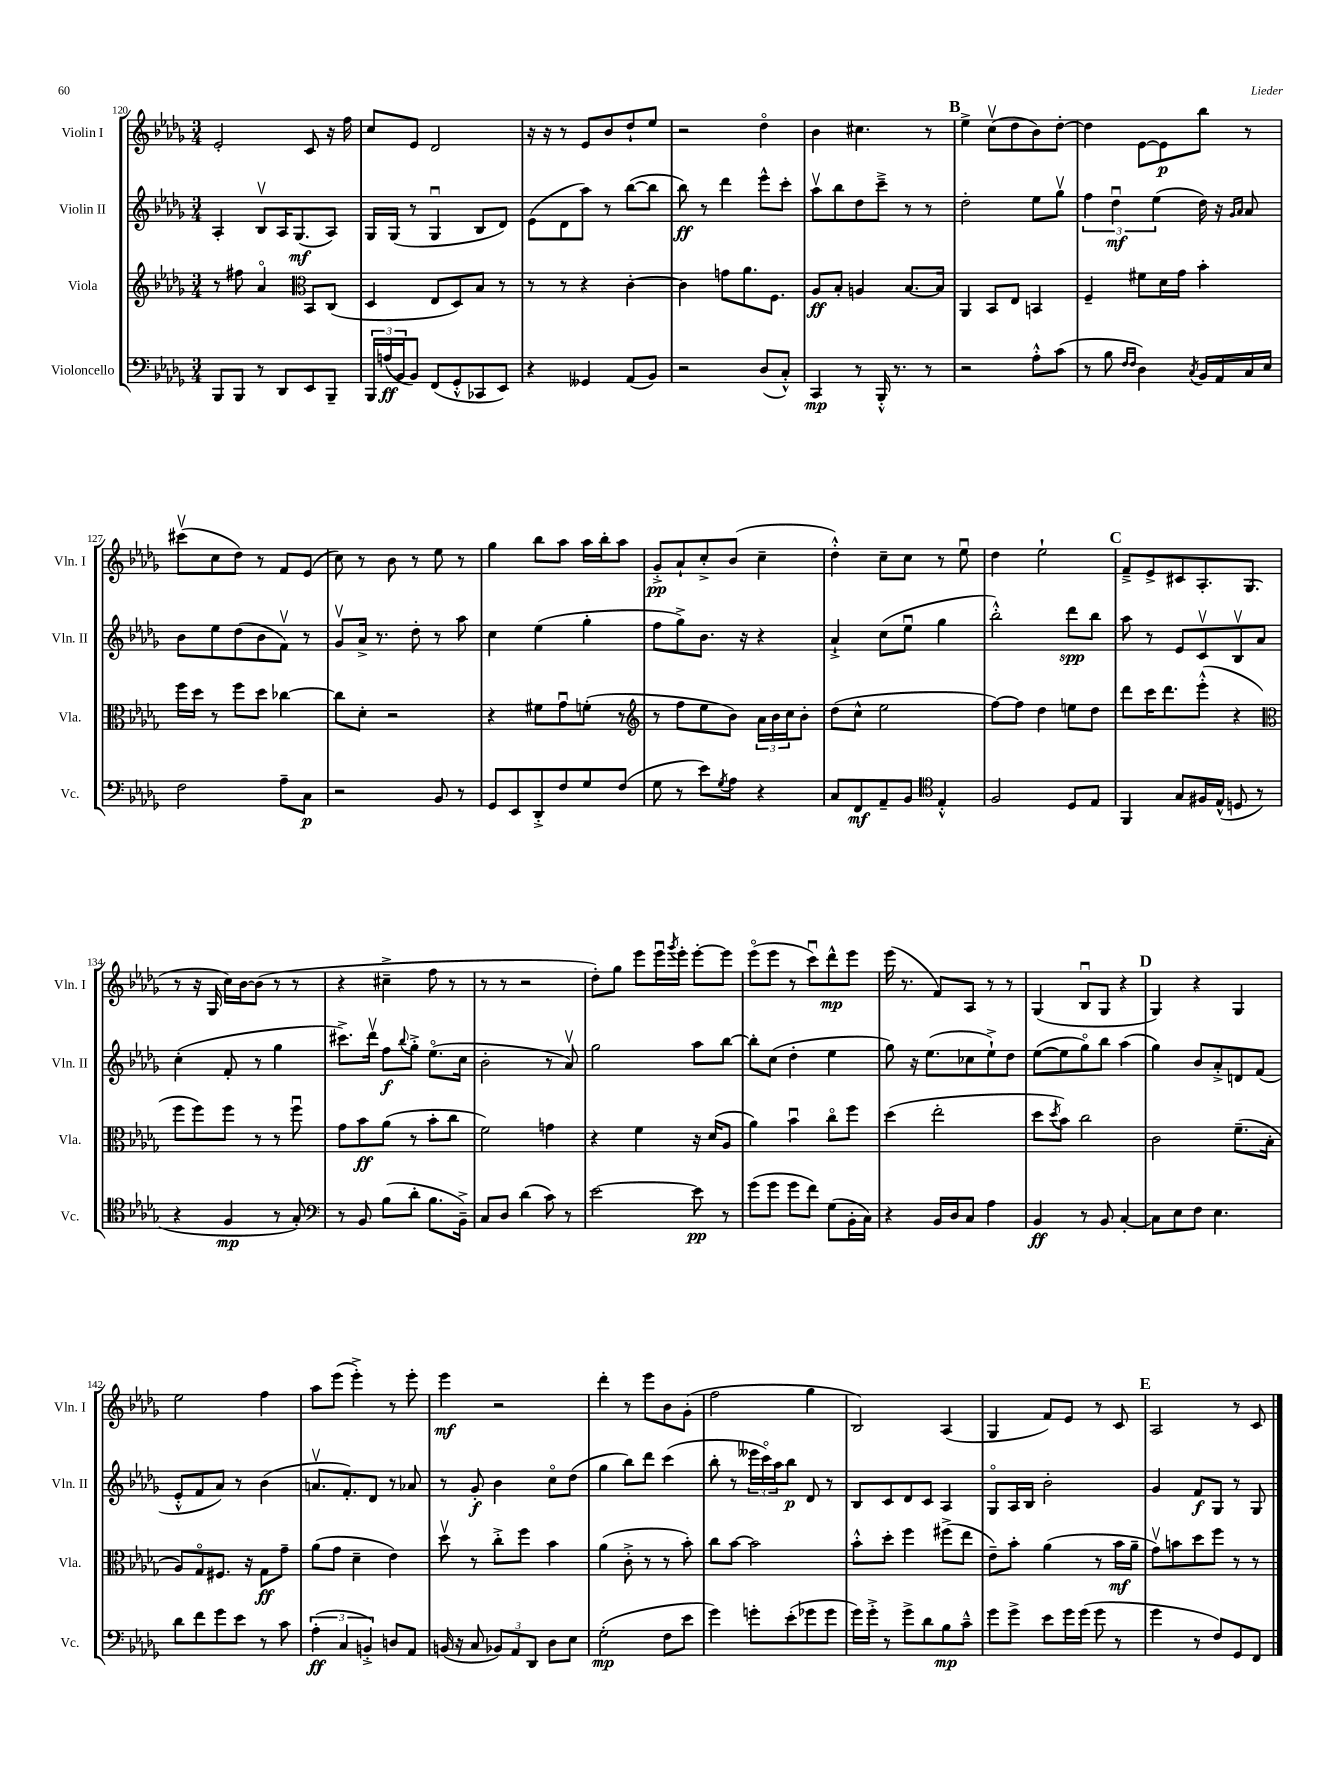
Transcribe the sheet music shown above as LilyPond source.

<<
\new StaffGroup <<
\new Staff = "s0" \with { instrumentName = "Violin I" shortInstrumentName = "Vln. I" } {
    \clef treble \key des \major \numericTimeSignature \time 3/4
    ees'2-. c'8 r16 f''16 |
    c''8 ees'8 des'2 |
    r16 r16 r8 ees'8 bes'8 des''8-! ees''8 |
    r2 des''4\flageolet |
    bes'4 cis''4. r8 |
    \mark \markup { \bold "B" } ees''4-> c''8\upbow( des''8 bes'8) des''8~-. |
    des''4 ees'8~ ees'8\p bes''8 r8 |
    cis'''8\upbow( c''8 des''8) r8 f'8 ees'8( |
    c''8) r8 bes'8 r8 ees''8 r8 |
    ges''4 bes''8 aes''8 aes''16 bes''16-. aes''8 |
    ges'8-.->\pp aes'8-! c''8-.-> bes'8( c''4-- |
    des''4-.-^) c''8-- c''8 r8 ees''8\downbow |
    des''4 ees''2-! |
    \mark \markup { \bold "C" } f'8---> ees'8-> cis'8 aes8.-. ges8.( |
    r8 r16 ges16 c''16) bes'16~ bes'8( r8 r8 |
    r4 cis''4---> f''8 r8 |
    r8 r8 r2 |
    des''8-.) ges''8 ees'''8 ees'''16\downbow \acciaccatura { ges'''8 } ees'''16-. ees'''8~-. ees'''8 |
    ees'''8\flageolet( ees'''8 r8 c'''8\downbow) des'''8-^\mp ees'''8 |
    ees'''16( r8. f'8) aes8 r8 r8 |
    ges4( bes8\downbow ges8 r4 |
    \mark \markup { \bold "D" } ges4) r4 ges4 |
    ees''2 f''4 |
    aes''8 ees'''8( ees'''4-.->) r8 ees'''8-. |
    ees'''4\mf r2 |
    des'''4-. r8 ees'''8 bes'8 ges'8-.( |
    f''2 ges''4 |
    bes2) aes4( |
    ges4 f'8) ees'8 r8 c'8 |
    \mark \markup { \bold "E" } aes2 r8 c'8 \bar "|." |
}
\new Staff = "s1" \with { instrumentName = "Violin II" shortInstrumentName = "Vln. II" } {
    \clef treble \key des \major \numericTimeSignature \time 3/4
    aes4-. bes8\upbow aes16 ges8.\mf( aes8) |
    ges16 ges16( r8 ges4\downbow bes8 des'8) |
    ees'8( des'8 aes''8) r8 bes''8~( bes''8 |
    bes''8\ff) r8 des'''4 ees'''8-^ c'''8-. |
    aes''8\upbow bes''8 des''8 c'''8---> r8 r8 |
    \mark \markup { \bold "B" } des''2-. ees''8 ges''8\upbow |
    \tuplet 3/2 { f''4 des''4\downbow\mf ees''4( } des''16) r16 \grace { ges'16 aes'16 } aes'8 |
    bes'8 ees''8 des''8( bes'8 f'8\upbow) r8 |
    ges'8\upbow aes'16-> r8. des''8-. r8 aes''8 |
    c''4 ees''4( ges''4-. |
    f''8 ges''8->) bes'8. r16 r4 |
    aes'4-!-> c''8( ees''8\downbow ges''4 |
    bes''2-.-^) des'''8\spp bes''8 |
    \mark \markup { \bold "C" } aes''8 r8 ees'8 c'8\upbow bes8\upbow aes'8 |
    c''4-.( f'8-. r8 ges''4 |
    cis'''8.->) des'''16\upbow f''8\f \appoggiatura { bes''8 } ges''8-.-> ees''8.\flageolet( c''16 |
    bes'2-. r8 aes'8\upbow) |
    ges''2 aes''8 bes''8~ |
    bes''8-. c''8( des''4-. ees''4 |
    ges''8) r16 ees''8.( ces''8 ees''8-!->) des''8 |
    ees''8~( ees''8 ges''8\flageolet) bes''8 aes''4( |
    \mark \markup { \bold "D" } ges''4) bes'8 aes'8-.-> d'8 f'8( |
    ees'8-.-^ f'8 aes'8) r8 bes'4( |
    a'8.\upbow f'8.-.) des'8 r8 aes'8 |
    r8 ges'8-.\f bes'4 c''8\flageolet des''8( |
    ges''4 bes''8) des'''8 c'''4( |
    bes''8-. r8 \tuplet 3/2 { eeses'''16 c'''16\flageolet) aes''16 } bes''8\p des'8 r8 |
    bes8 c'8 des'8 c'8 aes4 |
    ges8\flageolet aes16 bes16 bes'2-. |
    \mark \markup { \bold "E" } ges'4 f'8\f ges8 r8 ges8 \bar "|." |
}
\new Staff = "s2" \with { instrumentName = "Viola" shortInstrumentName = "Vla." } {
    \clef treble \key des \major \numericTimeSignature \time 3/4
    r8 fis''8 aes'4\flageolet \clef alto bes,8 c8( |
    des4 ees8 des8) bes8 r8 |
    r8 r8 r4 c'4~-. |
    c'4 g'8 aes'8. f8. |
    aes8\ff bes8-. a4 bes8.~ bes16 |
    \mark \markup { \bold "B" } aes,4 bes,8 ees8 b,4 |
    f4-- fis'8 des'16 ges'16 bes'4-. |
    f''16 des''16 r8 f''8 des''8 ces''4~ |
    ces''8 des'8-. r2 |
    r4 fis'8 ges'8\downbow f'8-.( r8 |
    \clef treble r8 f''8 ees''8 bes'8) \tuplet 3/2 { aes'16 bes'16 c''16 } bes'8-. |
    des''8( c''8-^ ees''2 |
    f''8~) f''8 des''4 e''8 des''8 |
    \mark \markup { \bold "C" } des'''8 c'''16 des'''8. ees'''8-.-^( r4 |
    \clef alto f''8 f''8) f''8 r8 r8 f''8\downbow |
    ges'8 bes'8\ff aes'8( r8 bes'8-. c''8 |
    f'2) g'4 |
    r4 f'4 r16 des'16( aes8 |
    aes'4) bes'4\downbow c''8\flageolet f''8 |
    des''4( ees''2-. |
    des''8 \acciaccatura { des''8 } bes'8) c''2 |
    \mark \markup { \bold "D" } c'2 f'8.--( bes16-. |
    aes8) ges8\flageolet fis8. r16 ges8\ff ges'8-- |
    aes'8( ges'8 des'4-- ees'4) |
    des''8\upbow r8 c''8-.-> f''8 bes'4 |
    aes'4( c'8-.-> r8 r8 bes'8-.) |
    c''8 bes'8~ bes'2 |
    bes'8-.-^ des''8-. f''4 fis''8->( ees''8 |
    ees'8--) bes'8-. aes'4( r8 bes'16\mf aes'16-- |
    \mark \markup { \bold "E" } ges'8\upbow) b'8 des''8 f''8 r8 r8 \bar "|." |
}
\new Staff = "s3" \with { instrumentName = "Violoncello" shortInstrumentName = "Vc." } {
    \clef bass \key des \major \numericTimeSignature \time 3/4
    bes,,8 bes,,8 r8 des,8 ees,8 bes,,8-- |
    \tuplet 3/2 { bes,,16 a16\ff( bes,16 } bes,8) f,8( ges,8-.-^ ces,8 ees,8) |
    r4 geses,4 aes,8( bes,8) |
    r2 des8( c8-.-^) |
    c,4\mp r8 bes,,16-.-^ r8. r8 |
    \mark \markup { \bold "B" } r2 aes8-.-^ c'8( |
    r8 bes8 \grace { f16 f16 } des4) \acciaccatura { c8 } bes,16 aes,16 c16 ees16 |
    f2 aes8-- c8\p |
    r2 bes,8 r8 |
    ges,8 ees,8 des,8-.-> f8 ges8 f8( |
    ges8 r8 ees'8) \acciaccatura { ges8 } aes8 r4 |
    c8 f,8\mf aes,8-- bes,8 \clef tenor ees4-.-^ |
    f2 des8 ees8 |
    \mark \markup { \bold "C" } f,4 ges8 fis16 ees16-^( d8 r8 |
    r4 f4\mp r8 ges8-.) |
    \clef bass r8 bes,8 bes8( des'8-. bes8. bes,16--->) |
    c8 des8 des'4( c'8) r8 |
    ees'2~ ees'8\pp r8 |
    ges'8( ges'8 ges'8 f'8) ges8( bes,16-. c16) |
    r4 bes,16 des16 c8 aes4 |
    bes,4\ff r8 bes,8 c4~-. |
    \mark \markup { \bold "D" } c8 ees8 f8 ees4. |
    des'8 f'8 ges'8 ees'8 r8 c'8 |
    \tuplet 3/2 { aes4-.\ff( c4 b,4-.->) } d8 aes,8 |
    b,16( r16 c8 \tuplet 3/2 { bes,8) aes,8 des,8 } des8 ees8 |
    ges2-.\mp( f8 ees'8 |
    ges'4) g'8-. ees'8-.( ges'8 ges'8 |
    ges'16) ges'16-.-> r8 ges'8-> des'8 bes8\mp c'8---^ |
    ges'8 ges'8-> ees'8 ges'16 ges'16( ges'8 r8 |
    \mark \markup { \bold "E" } ges'4 r8 f8) ges,8 f,8 \bar "|." |
}
>>
>>
\layout { \context { \Score currentBarNumber = #120 } }
